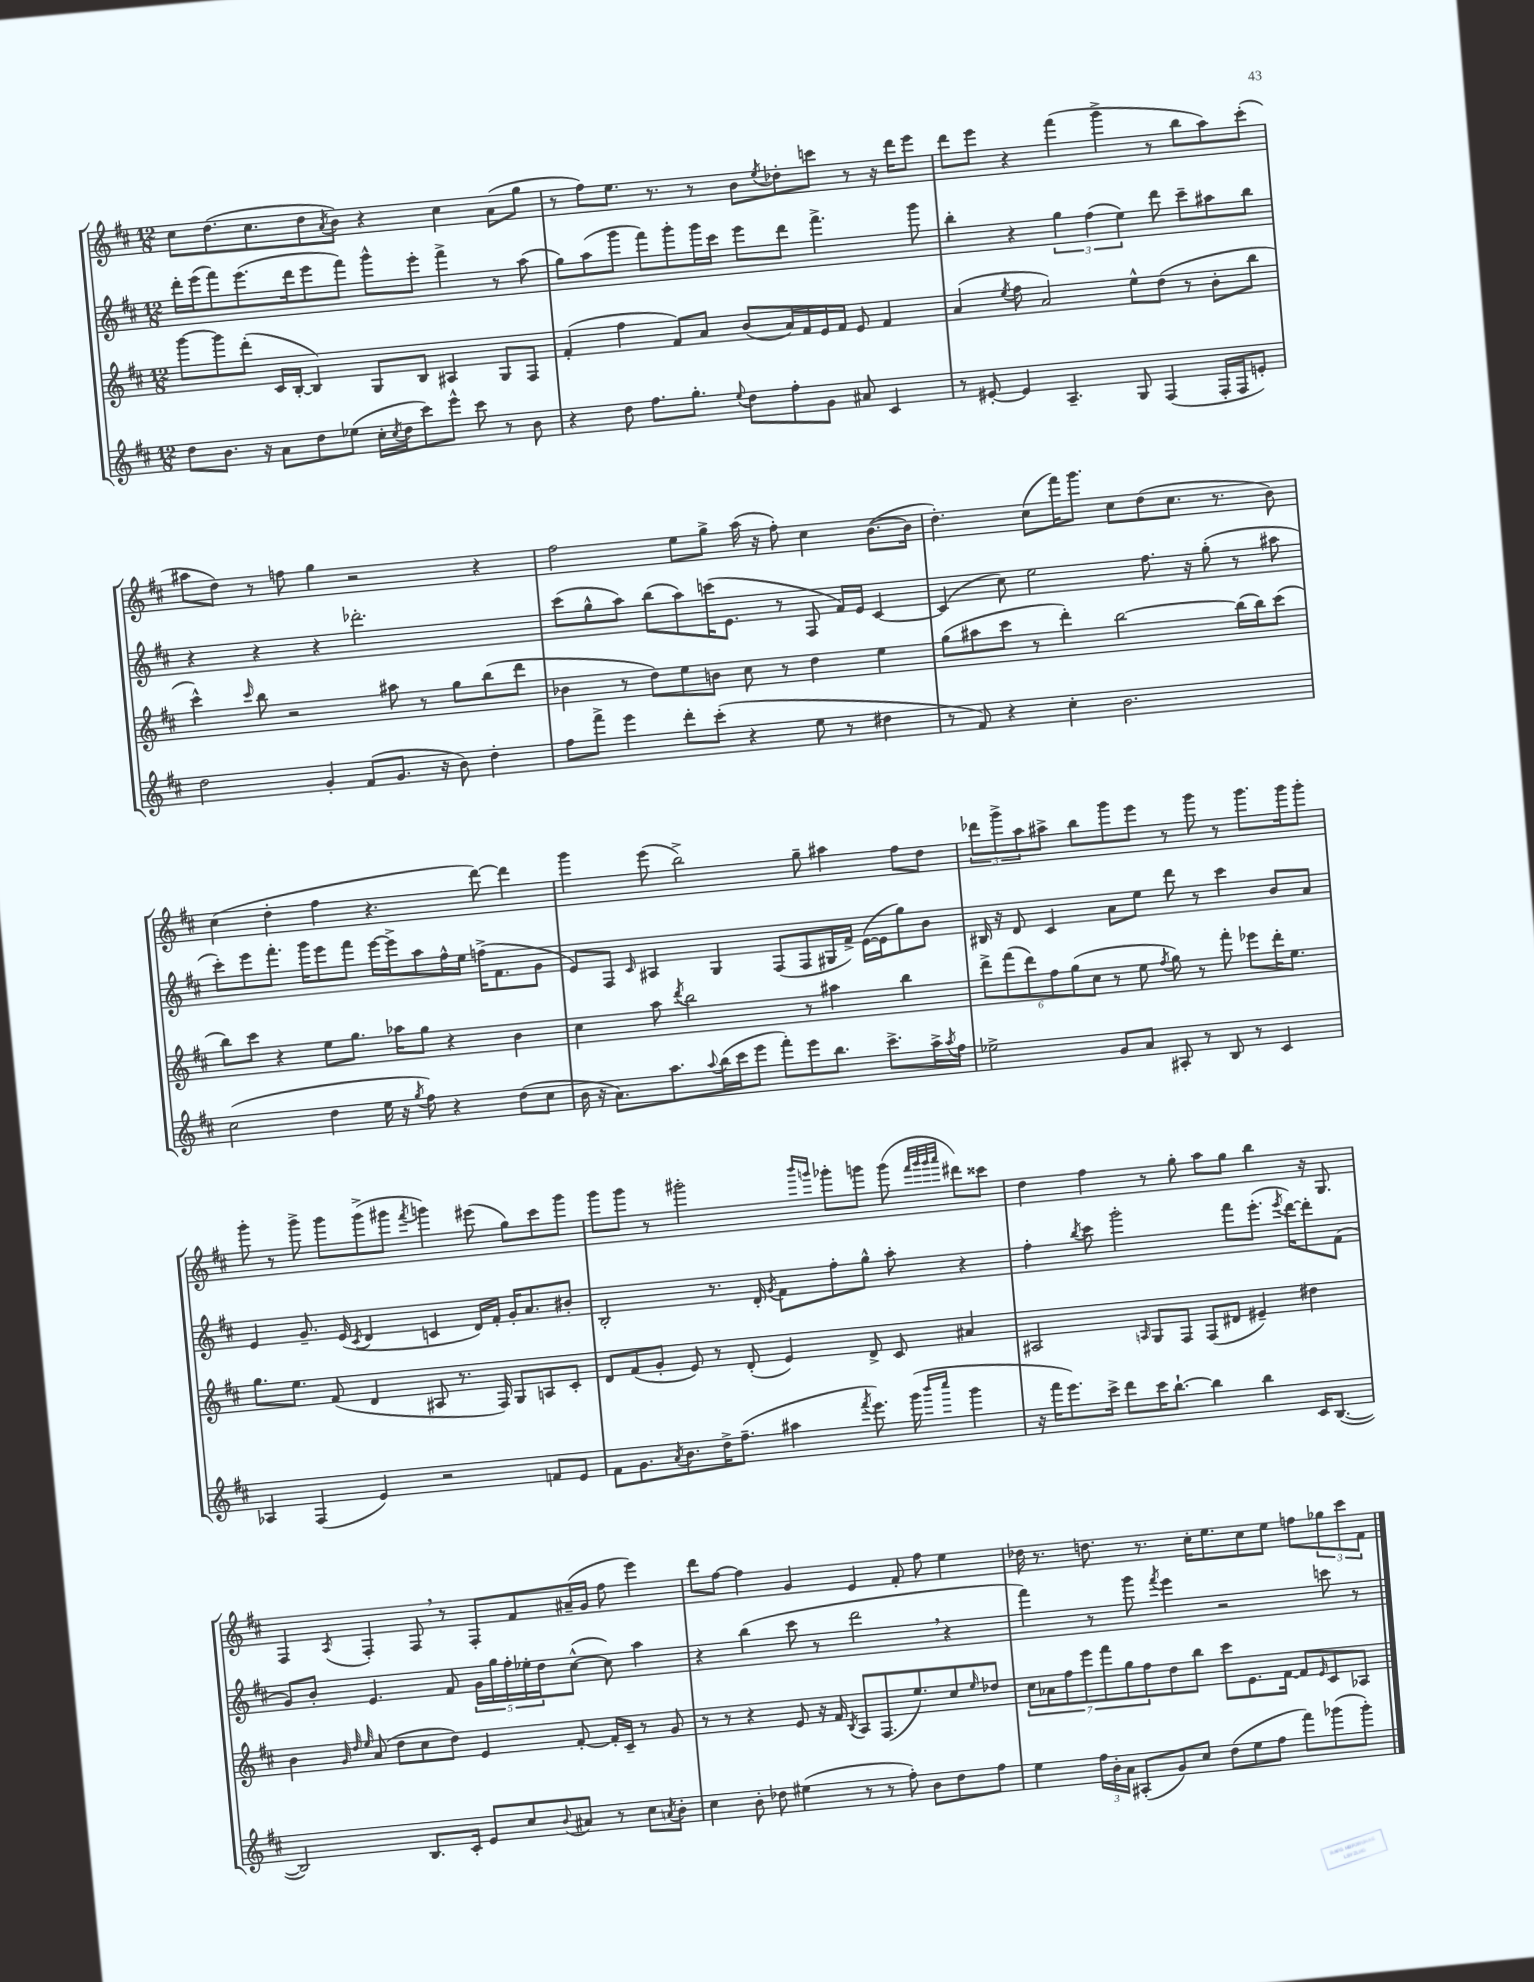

**kern	**kern	**kern	**kern
*staff4	*staff3	*staff2	*staff1
*clefG2	*clefG2	*clefG2	*clefG2
*k[f#c#]	*k[f#c#]	*k[f#c#]	*k[f#c#]
*M12/8	*M12/8	*M12/8	*M12/8
8dd	[8ggg	16ddd'	8cc#
.	.	(16eee	.
8.b	8ggg]	8fff#)	(8.dd
.	(8ddd'	(8.eee	.
16r	.	.	8.cc#
8a	16c#	.	.
.	[16B'	16ddd	.
8dd	4B])	8eee	8dd
.	.	.	8qa
(8ee-	.	8fff#)	8b)
16cc#'	8G	8ggg^^	4r
8qcc#	.	.	.
16dd	.	.	.
8ccc#)	8B	8eee'	.
8eee^^	4A#	4fff#^	4cc#
8ccc#	.	.	.
8r	8G	8r	(8a
8b	8F#	(8aa	8gg
=	=	=	=
4r	(4f#'	8gg)	8r
.	.	(8aa	8ff#)
8dd	4ff#	8ggg	8.ee
8.ff#	.	8fff#)	.
.	.	.	8.r
.	8f#)	8ggg'	.
8.gg'	.	.	.
.	8a	16ggg	8r
.	.	16ccc#	.
8qqee	.	.	.
8dd	(8b	8eee	8b
.	.	.	8qee
8ff#'	16a)	8ddd	8dd-'
.	16f#	.	.
8g	16e	4.fff#^	8ccc
.	16f#	.	.
8a#	8e	.	8r
4c#	4f#	.	16r
.	.	.	16ddd
.	.	8ggg	8eee
=	=	=	=
8r	(4a	4bb'	8ddd
[8e#'	.	.	8eee
.	8qee	.	.
4e#]	8ff#	4r	4r
.	2a)	.	.
4.A~	.	6gg	(4fff#
.	.	(6ff#	.
.	.	.	4ggg^
.	.	6ee)	.
8G	8ee^^	.	.
(4F#	(8dd	8ddd	8r
.	8r	8ccc#~	8bb
16F#'	8b'	8aa#	8aa)
16F#	.	.	.
8e')	8bb	8bb	(8ccc#'
=	=	=	=
2dd	4ccc#^^)	4r	8aa#
.	.	.	8dd)
.	16qqccc#	.	.
.	8bb	4r	8r
.	2r	.	8ff
4g'	.	4r	4gg
(8f#	.	2.ddd-'	2r
8.g	8aa#	.	.
.	8r	.	.
16r	.	.	.
8b)	8gg	.	.
4dd'	(8bb	.	4r
.	8ddd	.	.
=	=	=	=
8ff#	4b-	(8ccc#	2ff#
8fff#^	.	8gg^^	.
4eee	8r	8aa)	.
.	8dd)	(8bb	.
8ddd'	8ee	8aa)	8ee
(8ccc#'	8b	(16ccc	8gg^
.	.	8.e	.
4r	8cc#	.	(16aa
.	.	.	16r
.	8r	8r	8ff#')
8ee	4dd	8F#	4cc#
8r	.	16f#)	.
.	.	16e	.
4dd#	4ee	[4c#	([8.b
.	.	.	16b]
=	=	=	=
8r	(8gg	(4c#]	4.dd')
8f#)	8aa#	.	.
4r	8ccc#	8cc#)	.
.	8r	2ee	(8cc#
4cc#'	4ddd')	.	16fff#)
.	.	.	8.ggg
2.b	[2bb	.	8cc#
.	.	8.ff#	(8dd
.	.	.	8.cc#
.	.	16r	.
.	.	(8gg'	.
.	.	.	8.r
.	(16bb]	8r	.
.	16bb)	.	.
.	(8ccc#	8aa#	8b)
=	=	=	=
(2cc#	8bb)	8ccc#')	(4cc#
.	8ccc#	8eee	.
.	4r	8.fff#'	4dd'
.	.	16ggg	.
4dd	8ee	8eee	4ff#
.	8.gg	8fff#	.
16ee	.	[16eee	4.r
16r	16aa-	16eee^]	.
8qgg	.	.	.
8ff#)	8gg	8aa	.
4r	4r	16ff#^^	.
.	.	16ee	.
.	.	(16ff^	[8ddd)
.	.	8.f#	.
(8dd	4b	.	4ddd]
8cc#	.	8g	.
=	=	=	=
16b	4cc#	8e)	4ggg
16r	.	.	.
8.a)	.	8F#	.
.	.	16qqc#	.
.	8aa	4A#	(8eee
8.aa	.	.	.
.	8qddd	.	.
.	2bb	.	2bb^)
8qqaa	.	.	.
(16bb	.	4G	.
16ccc#	.	.	.
8eee	.	.	.
8fff#')	.	(8F#	.
8eee	8r	8F#	8gg~
8.bb	4aa#	16G#	4aa#
.	.	16f#^)	.
.	.	([16e	.
8.ccc#^	.	16e]	.
.	4bb	8gg)	8ff#
16aa^	.	8b	8dd
8qaa	.	.	.
16ff#	.	.	.
=	=	=	=
2ee-^	12ddd^	16B#	12ddd-
.	.	16r	.
.	(12fff#	.	12ggg^
.	.	8d	.
.	12ddd)	.	12aa
.	12ff#	4c#	8aa#^
.	(12gg	.	.
.	.	.	8bb
.	12cc#	.	.
8g	8r	8a	8ggg
8a	8ee	8ee	8eee
.	8qff#	.	.
8A#'	8gg)	8ddd	8r
8r	8r	8r	8ggg
8B	8fff#'	4ccc#	8r
8r	8eee-	.	8.ggg
4c#	16ddd'	8b	.
.	8.ee	.	16ggg
.	.	8a	8ggg'
=	=	=	=
4A-	8.gg	4e	8ggg'
.	.	.	8r
.	8.ee	.	.
(4F#	.	8.g~	8ggg^
.	(8f#	.	8ggg
.	.	(16e	.
.	.	8qc#	.
4e)	4d	4d	(8ggg^
.	.	.	8ggg#
.	.	.	8qfff#
2r	8A#	4c	4ggg)
.	8.r	.	.
.	.	16d)	(8eee#
.	16F#)	16f#'	.
.	8G	16g'	8gg)
.	.	8.a	.
8f	8A	.	8ccc#
8e	8c#'	8b#'	8ggg
=	=	=	=
8f#	8d	2B'	8ggg
8.g	(8f#	.	8ggg
.	8g'	.	8r
8qa	.	.	.
8.b	.	.	.
.	8e)	.	2ggg#'
16dd^	8r	8.r	.
(8.ff#~	.	.	.
.	(8d'	.	.
.	.	16d'	.
.	.	8qg	.
4aa#	4e)	8f#	.
.	.	.	16qqbbb
.	.	.	16qqggg
.	.	8ff#'	8ggg-'
8qfff#	.	.	.
8.eee)	8d^	8gg^^	8ggg
.	8c#	8aa'	(8ggg
(16ggg	.	.	.
.	.	.	32qqfff#
.	.	.	32qqggg
16qqbbb	.	.	32qqggg
16qqcccc#	.	.	32qqaaa
4ggg	4a#	4r	8ddd#)
.	.	.	8ccc##
=	=	=	=
16r	2A#	4ff#'	4dd
16fff#	.	.	.
8.eee)	.	.	.
.	.	8qbb	.
.	.	8ccc#	4ff#
16ccc#^	.	.	.
8ddd	.	2ggg'	.
.	16qqA	.	.
16ccc#	8G	.	8r
[8.bb`	.	.	.
.	8F#	.	8gg'
4bb]	(8F#	.	8aa
.	8d#	8fff#	8gg
4bb	4e#~)	(8.eee'	4bb
.	.	8qeee	.
.	.	[16ddd)	.
16c#	4dd#	8ddd']	16r
([8.B	.	.	8.G
.	.	(8f#	.
=	=	=	=
2B])	4b	8g)	4F#
.	.	8b'	.
.	32qqg	.	.
.	32qqdd	.	.
.	32qqee	.	8qA
.	(8a	4.e	4F#'
.	8dd	.	.
8.B	8cc#	.	8F#
.	8dd)	8f#	8r
16c#'	.	.	.
8e	4e	20g	8F#'
.	.	20gg	.
.	.	20ff#'	.
8cc#	.	.	8f#
.	.	20ee-'	.
.	.	20dd	.
8qqb	.	.	.
8a#	[8f#'	([8cc#^^	(16a#~
.	.	.	16g
8r	16f#']	8cc#])	8ff#
.	16c#~	.	.
8cc#	8r	4aa	4eee)
8qa	.	.	.
8b'	8g	.	.
=	=	=	=
4cc#	8r	4r	8ddd
.	8r	.	[8ff#
8b'	4r	(4bb	4ff#]
8dd-	.	.	.
(4ee#	8e	8ccc#	4g
.	16r	8r	.
.	16f#	.	.
.	8qB	.	.
8r	8A	2ddd	4e
8r	(8.F#	.	.
8ff#')	.	.	8f#'
.	8.ee)	.	.
8b	.	.	8ff#
8dd-	8cc#	4r	4ee
.	16qqee	.	.
8ff#	8dd-	.	.
=	=	=	=
4ee	14cc#	4fff#)	16dd-
.	.	.	8.r
.	14a-	.	.
.	14ff#	.	.
.	14eee	.	.
24ff#	.	8r	8.dd
.	14fff#	.	.
24b'	.	.	.
24a	.	.	.
.	14gg	.	.
(8A#'	.	8ggg	.
.	14ff#	.	.
.	.	.	8.r
.	.	8qfff#	.
8g)	8dd	4eee	.
8cc#	8bb	.	16cc#'
.	.	.	8.ee
(8dd	8ccc#	2r	.
8ee	8.e	.	8cc#
8ff#	.	.	8ee
.	[16f#	.	.
8fff#)	8f#]	.	8ff
.	16qqe	.	.
(8ggg-	8c#	8ccc	12gg-
.	.	.	12ccc#
8ggg-')	8A-	8r	.
.	.	.	12f#
==	==	==	==
*-	*-	*-	*-
